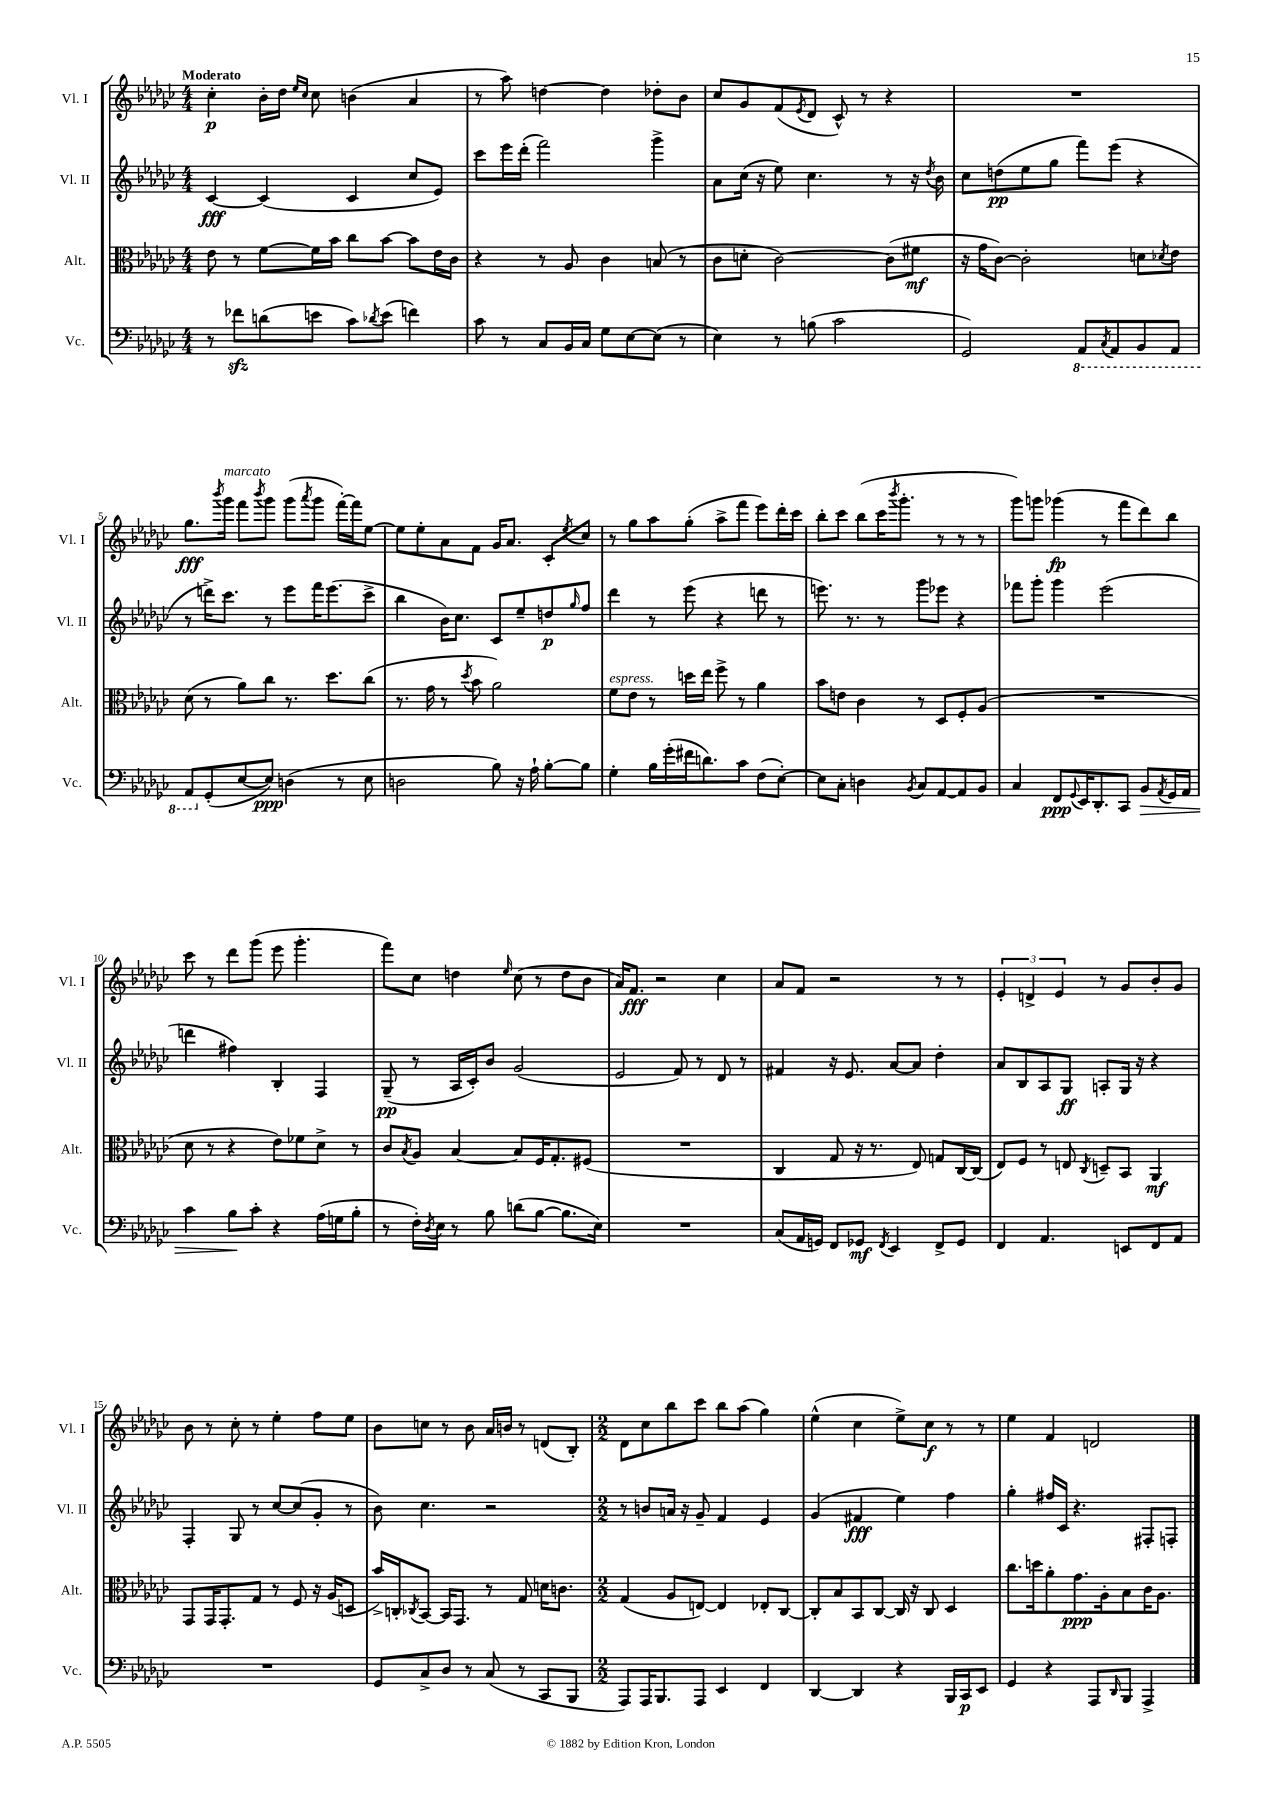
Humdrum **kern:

**kern	**kern	**kern	**kern
*staff4	*staff3	*staff2	*staff1
*clefF4	*clefC3	*clefG2	*clefG2
*k[b-e-a-d-g-c-]	*k[b-e-a-d-g-c-]	*k[b-e-a-d-g-c-]	*k[b-e-a-d-g-c-]
*M4/4	*M4/4	*M4/4	*M4/4
8r	8e-	[4c-	4cc-'
8f-	8r	.	.
(8d	[8f	(4c-]	16b-'
.	.	.	16dd-
.	.	.	16qqee-
.	.	.	16qqcc-
8e	16f]	.	8cc-
.	16b-	.	.
8c-)	8cc-	4c-	(4b
8qd-	.	.	.
(8e	[8b-	.	.
4f)	8b-]	8cc-	4a-
.	16e-	8e-)	.
.	16c-	.	.
=	=	=	=
8c-	4r	8ccc-	8r
8r	.	16eee-	8aa-)
.	.	(16ddd-'	.
8C-	8r	2fff)	[4dd
16BB-	8A-	.	.
16C-	.	.	.
8G-	4c-	.	4dd]
[8E-	.	.	.
(8E-]	(8B	4ggg-^	8dd-'
8r	8r	.	8b-
=	=	=	=
4E-)	8c-	8a-	8cc-
.	8d'	(16cc-	8g-
.	.	16r	.
8r	[2c-)	8ee-)	(8f
.	.	.	8qe-
(8B	.	4.cc-	8d-
2c-	.	.	8c-^^)
.	.	.	8r
.	(8c-]	8r	4r
.	8f#	16r	.
.	.	8qdd-	.
.	.	16b-	.
=	=	=	=
2GG-)	16r	8cc-	1r
.	16g-	.	.
.	[8c-)	(8dd	.
.	2c-']	8ee-	.
.	.	8gg-	.
8AAA-	.	8fff)	.
8qCC-	.	.	.
8AAA-	.	(8eee-	.
8BBB-	8d	4r	.
.	8qd-	.	.
8AAA-	8e-	.	.
=	=	=	=
8AAA-	(8d-	8r	8.gg-
(8GG-'	8r	16ddd^)	.
.	.	.	8qbbb-
.	.	8.ccc-	16ggg-
[8E-	8a-)	.	8fff
.	.	.	8qbbb-
8E-])	8cc-	8r	8ggg-
(4D	8.r	8eee-	(8ggg-
.	.	.	8qaaa-
.	.	16fff	8ggg-
.	8.dd-	(8.eee-	.
8r	.	.	[16fff')
.	.	.	16fff]
8E-	(8cc-	8ccc-^	[8ee-
=	=	=	=
2D	8.r	4bb-	8ee-]
.	.	.	8ee-'
.	16g-	.	.
.	8r	16b-)	8a-
.	.	8.cc-	.
.	8qdd-	.	.
.	8b-	.	8f
8B-)	2a-)	8c-	16g-
.	.	.	8.a-
16r	.	8ee-~	.
16A-`	.	.	.
[8B-'	.	8dd	8c-'
.	.	16qqgg-	8qee-
8B-]	.	8ff	8cc-
=	=	=	=
4G-'	8f	4ddd-	8r
.	8e-	.	8gg-
16B-	8r	8r	8aa-
(16g-'	.	.	.
16f#	16dd	(8eee-	(8gg-'
8.d)	16ee-	.	.
.	8ff^	4r	8aa-^
8c-	8r	.	8fff
(8F	4a-	8ddd	8eee-)
[8E-')	.	8r	16ddd-'
.	.	.	16ccc-
=	=	=	=
8E-]	8b-	8.eee)	8bb-'
8C-'	8e	.	8ccc-
.	.	8.r	.
4D	4c-	.	(8bb-
.	.	8r	16ccc-
.	.	.	8qbbb-
.	.	.	8.ggg-'
8qBB-	.	.	.
8C-	8r	8ggg-	.
[8AA-	8D-	8eee-	8r
8AA-]	8F'	4r	8r
8BB-	(8A-	.	8r
=	=	=	=
4C-	1r	8fff-	8ggg-)
.	.	8ggg-'	8ggg
8FF	.	4ggg-	(4ggg-
8qqGG-	.	.	.
16EE-	.	.	.
8.DD-'	.	.	.
.	.	(2eee-	8r
8CC-	.	.	8fff
8BB-	.	.	8ddd-)
8qAA-	.	.	.
16GG-	.	.	8bb-
16AA-	.	.	.
=	=	=	=
4c-	8d-	4ddd	8ccc-
.	8r	.	8r
8B-	4r	4ff#)	8ddd-
8c-'	.	.	(8ggg-
4r	8e-)	4B-'	8eee-
.	8f-	.	4.ggg-'
(16A-	8d-^	4F	.
16G	.	.	.
8B-'	8r	.	.
=	=	=	=
8r	8c-	(8G-~	8fff)
.	8qB-	.	.
16F')	8A-	8r	8cc-
8qD-	.	.	.
16E-	.	.	.
8r	[4B-	16A-	4dd
.	.	16c-')	.
8B-	.	8b-	.
.	.	.	16qqee-
(8d	8B-]	(2g-	(8cc-
[8B-	16F	.	8r
.	8.G-'	.	.
8.B-]	.	.	8dd
.	(8F#	.	8b-
16E-)	.	.	.
=	=	=	=
1r	1r	2e-	16a-)
.	.	.	8.f
.	.	.	2r
.	.	8f)	.
.	.	8r	.
.	.	8d-	4cc-
.	.	8r	.
=	=	=	=
(8C-	4C-	4f#	8a-
16AA-	.	.	8f
16GG)	.	.	.
8FF	8G-	16r	2r
.	.	8.e-	.
8GG-	16r	.	.
.	8.r	.	.
8qFF	.	.	.
4EE-	.	[8a-	.
.	8E-)	8a-]	.
8FF^	8G	4dd-'	8r
8GG-	[16C-	.	8r
.	(16C-]	.	.
=	=	=	=
4FF	8E-)	8a-	6e-'
.	8F	8B-	.
.	.	.	6d^
4.AA-	8r	8A-	.
.	.	.	6e-
.	8E	8G-	.
.	8qC-	.	.
.	8D~	8A'	8r
8EE	8BB-	16G-	8g-
.	.	16r	.
8FF	4AA-	4r	8b-'
8AA-	.	.	8g-
=	=	=	=
1r	8GG-	4F'	8b-
.	16GG-	.	8r
.	8.GG-'	.	.
.	.	8G-	8cc-'
.	8G-	8r	8r
.	8r	[8cc-	4ee-'
.	8F	(8cc-]	.
.	16r	8g-'	8ff
.	(16A-	.	.
.	8D	8r	8ee-
=	=	=	=
8GG-	16b-^)	8b-)	8b-
.	16C'	.	.
.	8qC-	.	.
8C-^	[8BB-	4.cc-	8cc
8D-	16BB-]	.	8r
.	8.GG-	.	.
8r	.	.	8b-
(8C-	8r	2r	16a-
.	.	.	16b
8r	8G-	.	8r
8CC-	16d	.	(8d
.	8.c	.	.
8BBB-	.	.	8B-')
=	=	=	=
*M2/2	*M2/2	*M2/2	*M2/2
8AAA-)	(4G-	8r	8d-
16AAA-	.	8b	8cc-
8.BBB-	.	.	.
.	8A-	16a	8bb-
.	.	16r	.
8AAA-	[8E)	8g-~	8ccc-
4EE-	4E]	4f	8bb-
.	.	.	(8aa-
4FF	8E-'	4e-	4gg-)
.	[8C-	.	.
=	=	=	=
[4DD-	8C-']	(4g-	(4ee-^^
.	8B-	.	.
4DD-]	8BB-	4f#	4cc-
.	[8C-	.	.
4r	16C-]	4ee-)	8ee-^)
.	16r	.	.
.	8C-	.	8cc-
16BBB-	4D-	4ff	8r
16CC-	.	.	.
8EE-	.	.	8r
=	=	=	=
4GG-	8.cc-	4gg-'	4ee-
.	16dd	.	.
4r	8a-'	16ff#	4f
.	.	16c-	.
.	8.g-	4.r	.
8AAA-	.	.	2d
.	16A-'	.	.
16qqDD-	.	.	.
8BBB-	8B-	.	.
4AAA-^	16c-	8F#'	.
.	8.A-	.	.
.	.	8F'	.
==	==	==	==
*-	*-	*-	*-
